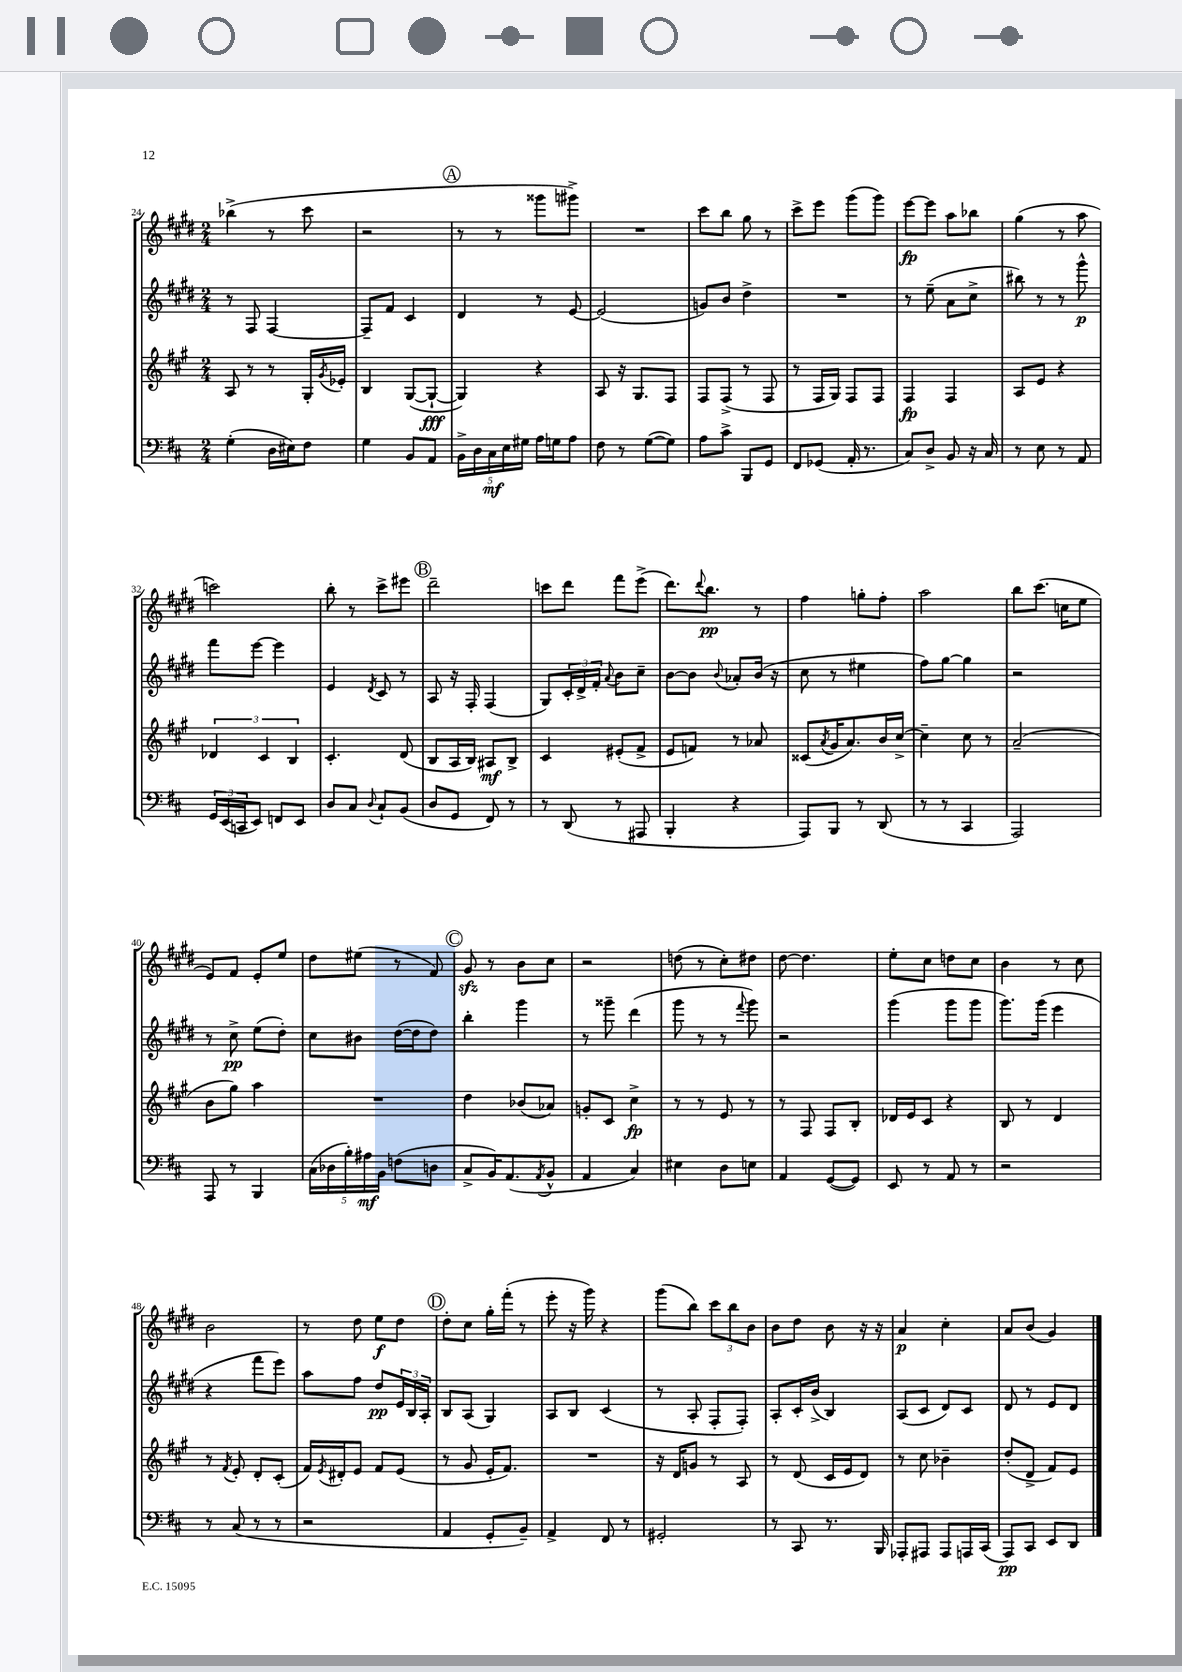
<<
\new StaffGroup <<
\new Staff = "s0" {
    \clef treble \key e \major \numericTimeSignature \time 2/4
    bes''4->( r8 cis'''8 |
    r2 |
    \mark \markup { \circle "A" } r8 r8 gisis'''8 gis'''8->) |
    R2 |
    cis'''8 b''8 gis''8 r8 |
    cis'''8-> e'''8 gis'''8( gis'''8) |
    e'''8~\fp e'''8 a''8 bes''8 |
    gis''4( r8 a''8 |
    c'''2) |
    b''8-. r8 cis'''8-> eis'''8 |
    \mark \markup { \circle "B" } dis'''2-- |
    c'''8 dis'''8 fis'''8 e'''8->( |
    dis'''8.) \appoggiatura { dis'''8 } b''8.\pp r8 |
    fis''4 g''8-. fis''8-. |
    a''2 |
    b''8 cis'''8.( c''16 e''8 |
    e'8) fis'8 e'8-. e''8 |
    dis''8 eis''8( r8 fis'8) |
    \mark \markup { \circle "C" } gis'8\sfz r8 b'8 cis''8 |
    r2 |
    d''8( r8 cis''8-.) dis''8 |
    dis''8~ dis''4. |
    e''8-. cis''8 d''8 cis''8 |
    b'4 r8 cis''8 |
    b'2 |
    r8 dis''8 e''8\f dis''8 |
    \mark \markup { \circle "D" } dis''8-. cis''8 gis''16-. fis'''16-.( r8 |
    e'''8-. r16 gis'''16) r4 |
    gis'''8( b''8) \tuplet 3/2 { cis'''8 b''8 b'8 } |
    b'8 dis''8 b'8 r16 r16 |
    a'4\p cis''4-. |
    a'8 b'8( gis'4) \bar "|." |
}
\new Staff = "s1" {
    \clef treble \key e \major \numericTimeSignature \time 2/4
    r8 fis8 fis4~ |
    fis8-- fis'8 cis'4 |
    \mark \markup { \circle "A" } dis'4 r8 e'8~ |
    e'2( |
    g'8) b'8 dis''4-> |
    R2 |
    r8 e''8--( a'8 cis''8-> |
    bis''8) r8 r8 gis'''8-^\p |
    fis'''8 e'''8~ e'''4 |
    e'4 \acciaccatura { dis'8 } cis'8 r8 |
    \mark \markup { \circle "B" } a8 r16 fis16-. fis4( |
    gis8) \tuplet 3/2 { cis'16-. dis'16-> fis'16-. } \appoggiatura { a'8 } b'8 cis''8-- |
    b'8~ b'8 \appoggiatura { b'8 } aes'8-. b'16( r16 |
    cis''8 r8 eis''4 |
    fis''8) gis''8~ gis''4 |
    r2 |
    r8 cis''8->\pp e''8( dis''8-.) |
    cis''8 bis'8 dis''16~( dis''16 dis''8) |
    \mark \markup { \circle "C" } b''4-. gis'''4 |
    r8 gisis'''8-- dis'''4( |
    gis'''8 r8 r8 \appoggiatura { fis'''8 } gis'''8) |
    r2 |
    gis'''4( gis'''8 gis'''8 |
    gis'''8.) gis'''16( e'''4 |
    r4 fis'''8 e'''8) |
    a''8 fis''8 dis''8\pp \tuplet 3/2 { e'16 b16 a16-. } |
    \mark \markup { \circle "D" } b8 a8( gis4) |
    a8 b8 cis'4( |
    r8 a8-. fis8-. fis8-.) |
    a8-. cis'16-. b'16->( b4) |
    a8( cis'8 dis'8) cis'8 |
    dis'8 r8 e'8 dis'8 \bar "|." |
}
\new Staff = "s2" {
    \clef treble \key a \major \numericTimeSignature \time 2/4
    a8 r8 r8 gis16-. \acciaccatura { gis'8 } ees'16-. |
    b4 gis8~( gis8~-!\fff |
    \mark \markup { \circle "A" } gis4) r4 |
    a8 r16 gis8. fis8 |
    fis8 fis8->( r8 fis8 |
    r8 fis16 gis16) fis8 fis8 |
    fis4\fp fis4 |
    a8 e'8 r4 |
    \tuplet 3/2 { des'4 cis'4 b4 } |
    cis'4.-. d'8( |
    \mark \markup { \circle "B" } b8 a16 b16) ais8\mf b8-> |
    cis'4 eis'8-.( fis'8-> |
    e'8 f'8) r8 aes'8 |
    cisis'8( \acciaccatura { a'8 } gis'16 a'8.) b'16 cis''16~-> |
    cis''4-- cis''8 r8 |
    a'2--( |
    b'8 gis''8) a''4 |
    R2 |
    \mark \markup { \circle "C" } d''4 bes'8( aes'8) |
    g'8-. cis'8 cis''4->\fp |
    r8 r8 e'8 r8 |
    r8 fis8 fis8 b8-. |
    des'16 e'16 cis'8 r4 |
    b8 r8 d'4 |
    r8 \acciaccatura { fis'8 } e'8-. d'8-. cis'8-.( |
    fis'16) \acciaccatura { e'8 } dis'16-. e'8 fis'8 e'8( |
    \mark \markup { \circle "D" } r8 gis'8 e'16-. fis'8.) |
    R2 |
    r16 d'16 g'8 r8 a8 |
    r8 d'8( cis'16 e'16 d'8) |
    r8 cis''8 bes'4-- |
    d''8-.( d'8-> fis'8) e'8 \bar "|." |
}
\new Staff = "s3" {
    \clef bass \key d \major \numericTimeSignature \time 2/4
    g4-.( d16 eis16) fis8 |
    g4 b,8 a,8 |
    \mark \markup { \circle "A" } \tuplet 5/4 { b,16-> d16 cis16\mf e16 gis16 } a16 g16 a8 |
    fis8 r8 g8~( g8) |
    a8 cis'8-> b,,8 g,8 |
    fis,8 ges,8( a,16-. r8. |
    cis8) d8-> b,8 r16 cis16 |
    r8 e8 r8 a,8 |
    \tuplet 3/2 { g,16 e,16( c,16 } e,8) f,8 e,8 |
    d8 cis8 \appoggiatura { d8 } cis8-! b,8( |
    \mark \markup { \circle "B" } d8 g,8 fis,8) r8 |
    r8 d,8( r8 ais,,8 |
    b,,4-. r4 |
    a,,8) b,,8 r8 d,8( |
    r8 r8 cis,4 |
    a,,2) |
    a,,8 r8 b,,4 |
    \tuplet 5/4 { cis16( des16 b16-.) ais16\mf b,16 } f8( d8 |
    \mark \markup { \circle "C" } cis8-> b,16) a,8.( \acciaccatura { a,8 } b,8-^ |
    a,4 cis4) |
    eis4 d8 e8 |
    a,4 g,8~( g,8) |
    e,8 r8 a,8 r8 |
    r2 |
    r8 cis8( r8 r8 |
    r2 |
    \mark \markup { \circle "D" } a,4 g,8-. b,8--) |
    a,4-> fis,8 r8 |
    gis,2-. |
    r8 cis,8 r8. b,,16 |
    aes,,8-. ais,,8 ais,,8 a,,16 cis,16( |
    a,,8\pp) cis,8 e,8 d,8 \bar "|." |
}
>>
>>
\layout { \context { \Score currentBarNumber = #24 } }
